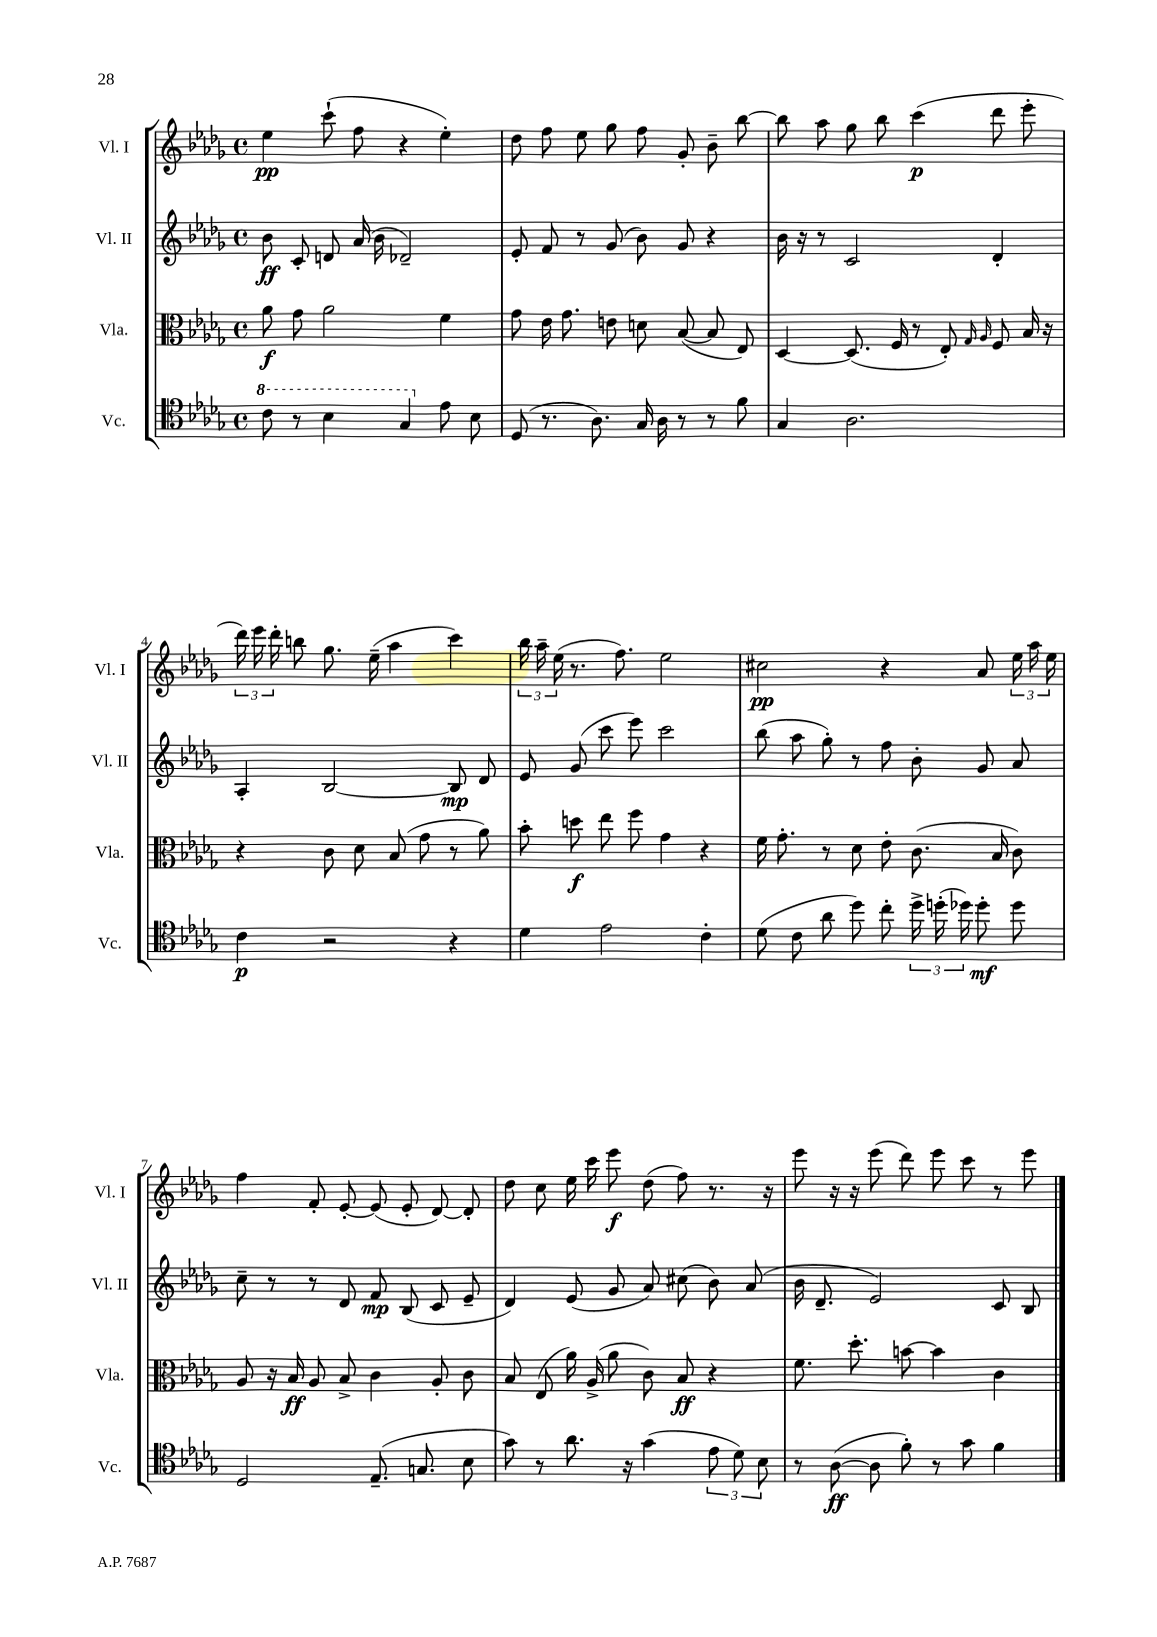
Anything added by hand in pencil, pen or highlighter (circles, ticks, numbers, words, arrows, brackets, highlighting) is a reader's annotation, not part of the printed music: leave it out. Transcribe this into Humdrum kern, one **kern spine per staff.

**kern	**kern	**kern	**kern
*staff4	*staff3	*staff2	*staff1
*clefC4	*clefC3	*clefG2	*clefG2
*k[b-e-a-d-g-]	*k[b-e-a-d-g-]	*k[b-e-a-d-g-]	*k[b-e-a-d-g-]
*M4/4	*M4/4	*M4/4	*M4/4
*met(c)	*met(c)	*met(c)	*met(c)
8cc	8a-	8b-	4ee-
8r	8g-	8c'	.
4b-	2a-	8d	(8ccc`
.	.	(16a-	8ff
.	.	16b-	.
4g-	.	2d-~)	4r
8e-	4f	.	4ee-')
8B-	.	.	.
=	=	=	=
(8D-	8g-	8e-'	8dd-
8.r	16e-	8f	8ff
.	8.g-	.	.
.	.	8r	8ee-
8.A-)	.	.	.
.	8e	(8g-	8gg-
16G-	8d	8b-)	8ff
16A-	.	.	.
8r	([8B-	8g-	8g-'
8r	8B-]	4r	8b-~
8f	8E-)	.	[8bb-
=	=	=	=
4G-	[4D-	16b-	8bb-]
.	.	16r	.
.	.	8r	8aa-
2.A-	(8.D-]	2c	8gg-
.	.	.	8bb-
.	16F	.	.
.	8r	.	(4ccc
.	8E-')	.	.
.	16qqG-	.	.
.	16qqA-	.	.
.	8F	4d-'	8ddd-
.	16B-	.	8eee-'
.	16r	.	.
=	=	=	=
4c	4r	4A-'	24ddd-)
.	.	.	24eee-
.	.	.	24ddd-'
.	.	.	8bb
2r	8c	[2B-	8.gg-
.	8d-	.	.
.	.	.	(16ee-~
.	(8B-	.	4aa-
.	8g-	.	.
4r	8r	8B-]	4ccc)
.	8a-)	8d-	.
=	=	=	=
4d-	8b-'	8e-	24bb-
.	.	.	24aa-~
.	.	.	(24ee-
.	8dd	(8g-	8.r
2e-	8ee-	8ccc	.
.	.	.	8.ff)
.	8ff	8eee-)	.
.	4g-	2ccc	2ee-
4c'	4r	.	.
=	=	=	=
(8d-	16f	(8bb-	2cc#
.	8.g-'	.	.
8c	.	8aa-	.
8a-	8r	8gg-')	.
8dd-)	8d-	8r	.
8cc'	8e-'	8ff	4r
24dd-^	(8.c	8b-'	.
(24dd'	.	.	.
24dd-)	.	.	.
8dd-'	.	8g-	8a-
.	16B-	.	.
8dd-	8c)	8a-	24ee-
.	.	.	24aa-
.	.	.	24ee-
=	=	=	=
2D-	8A-	8cc~	4ff
.	16r	8r	.
.	16B-	.	.
.	8A-	8r	8f'
.	8B-^	8d-	[8e-'
(8.E-~	4c	8f	(8e-]
.	.	(8B-	8e-'
8.G	.	.	.
.	8A-'	8c	[8d-)
8B-	8c	8e-~	8d-']
=	=	=	=
8g-)	8B-	4d-)	8dd-
8r	(8E-	.	8cc
8.a-	16a-)	(8e-	16ee-
.	(16A-^	.	16ccc
.	8a-	8g-	8eee-
16r	.	.	.
(4g-	8c)	8a-)	(8dd-
.	8B-	(8cc#	8ff)
12e-	4r	8b-)	8.r
12d-)	.	.	.
.	.	(8a-	.
12B-	.	.	.
.	.	.	16r
=	=	=	=
8r	8.f	16b-	8eee-
.	.	8.d-~	.
([8A-	.	.	16r
.	8.dd-'	.	16r
8A-]	.	2e-)	(8eee-
8f')	[8b	.	8ddd-)
8r	4b]	.	8eee-
8g-	.	.	8ccc
4f	4c	8c	8r
.	.	8B-	8eee-
==	==	==	==
*-	*-	*-	*-
